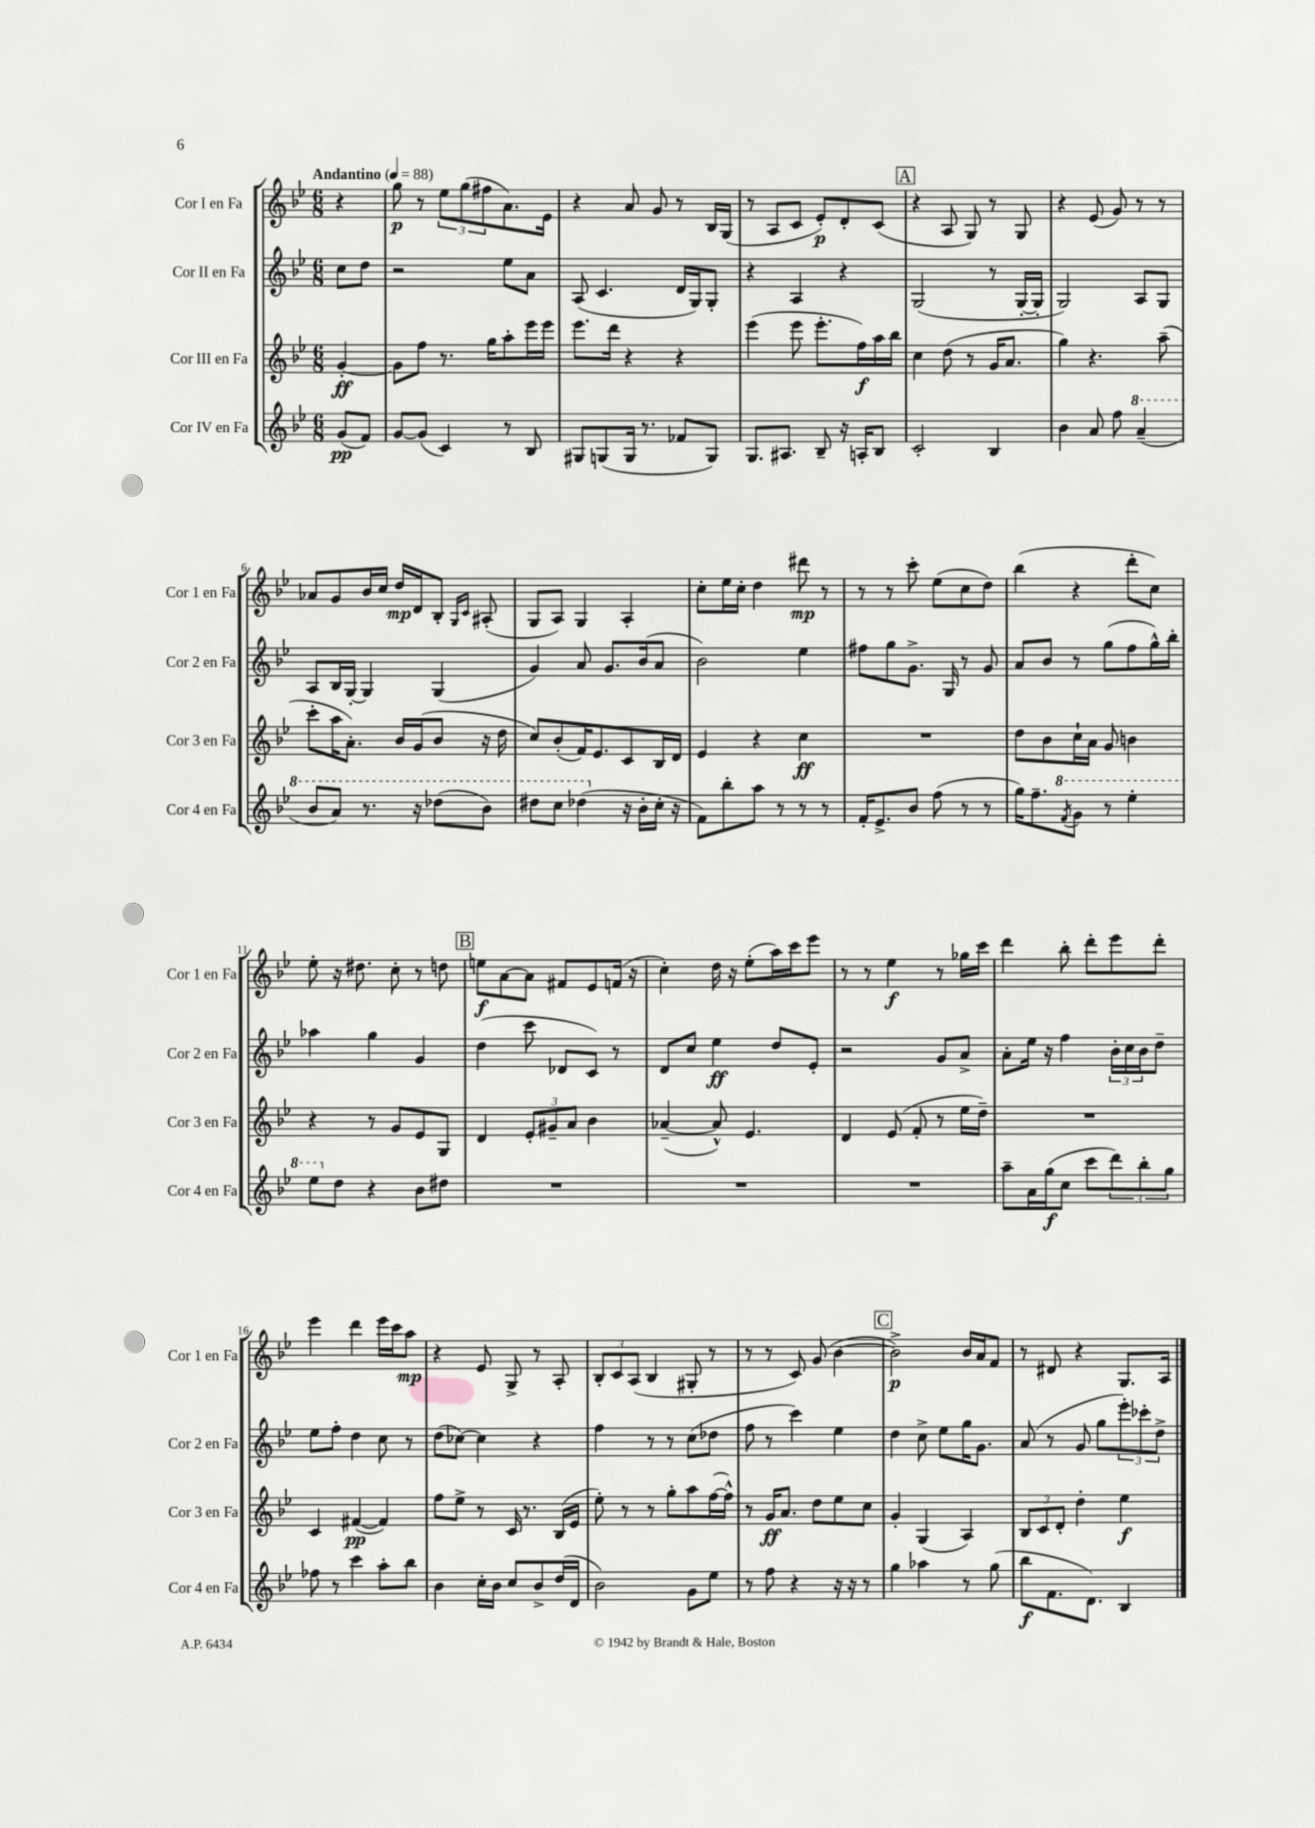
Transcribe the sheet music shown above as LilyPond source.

<<
\new StaffGroup <<
\new Staff = "s0" \with { instrumentName = "Cor I en Fa" shortInstrumentName = "Cor 1 en Fa" } {
    \clef treble \key bes \major \numericTimeSignature \time 6/8 \partial 4 \tempo "Andantino" 4 = 88
    r4 |
    g''8\p r8 \tuplet 3/2 { ees''8 g''8( fis''8 } a'8.) ees'16 |
    r4 a'8 g'8 r8 bes16 g16( |
    r8 a8 c'8 ees'8-.\p) d'8-. c'8( |
    \mark \markup { \box "A" } r4 a8 g8) r8 g8 |
    r4 ees'8( g'8) r8 r8 |
    aes'8 g'8 bes'16 c''16 d''16\mp d'16 bes8-. \grace { g16 c'16 } ais8-.( |
    g8 a8) g4 a4-. |
    c''8-. ees''16 c''16-. d''4 dis'''8\mp r8 |
    r8 r8 c'''8-. ees''8( c''8 d''8) |
    bes''4( r4 d'''8-. c''8) |
    ees''8-. r16 dis''8. c''8-. r8 d''8 |
    \mark \markup { \box "B" } e''8\f a'8~ a'8 fis'8 ees'8 f'16( r16 |
    c''4-.) d''16 r16 ees''8-.( a''16) c'''16 ees'''8 |
    r8 r8 ees''4\f r8 ges''16 c'''16 |
    d'''4 bes''8-. d'''8-. ees'''8 d'''8-. |
    ees'''4 d'''4 ees'''16 c'''16 a''8\mp |
    r4 ees'8 g8-> r8 a8-. |
    \tuplet 3/2 { bes8-. c'8 a8( } bes4 gis8-. r8 |
    r8 r8 c'8) g'8( bes'4~ |
    \mark \markup { \box "C" } bes'2->\p) bes'16 a'16 f'8 |
    r8 dis'8 r4 g8. a16 \bar "|." |
}
\new Staff = "s1" \with { instrumentName = "Cor II en Fa" shortInstrumentName = "Cor 2 en Fa" } {
    \clef treble \key bes \major \numericTimeSignature \time 6/8 \partial 4
    c''8 d''8 |
    r2 ees''8 a'8 |
    a8( c'4. d'16 g16) g8-. |
    r4 a4 r4 |
    \mark \markup { \box "A" } g2( r8 g16~-. g16-. |
    g2) a8 g8 |
    a8 bes16 g16~-. g4 g4( |
    g'4) a'8 g'8. bes'16( a'8 |
    bes'2) ees''4 |
    fis''8 g''8 g'8.-> g16 r8 g'8 |
    a'8 bes'8 r8 g''8( f''8 g''16-^) bes''16-. |
    aes''4 g''4 g'4 |
    \mark \markup { \box "B" } d''4( c'''8 des'8 c'8) r8 |
    d'8 c''8 ees''4\ff d''8 ees'8-. |
    r2 g'8 a'8-> |
    a'8-. ees''16 r16 f''4 \tuplet 3/2 { bes'16-. c''16 bes'16 } d''8-- |
    ees''8 f''8-. d''4 c''8 r8 |
    d''8( ces''8~) ces''4 r4 |
    f''4 r8 r8 c''8( des''8 |
    f''8 r8 c'''4) ees''4 |
    \mark \markup { \box "C" } d''4 c''8-> ees''8 g''16 g'8. |
    a'8( r8 g'8 g''8 \tuplet 3/2 { ees'''8-.) ces'''8-. d''8-> } \bar "|." |
}
\new Staff = "s2" \with { instrumentName = "Cor III en Fa" shortInstrumentName = "Cor 3 en Fa" } {
    \clef treble \key bes \major \numericTimeSignature \time 6/8 \partial 4
    g'4~-.\ff |
    g'8 f''8 r8. g''16 a''8-. ees'''16 ees'''16 |
    ees'''8. d'''16 r4 r4 |
    ees'''4( ees'''8 ees'''8.-. f''16\f) a''16 bes''16 |
    \mark \markup { \box "A" } c''4 d''8( r8 g'16 a'8. |
    g''4) r4. a''8--( |
    c'''8-. a''16 a'8.-.) bes'16 g'16( bes'8 r16 d''16 |
    c''8) bes'8-.( f'16) ees'8. c'8 bes16 d'16 |
    ees'4 r4 c''4\ff |
    R2. |
    d''8 bes'8 c''16-! a'16 g'8 b'4 |
    r4 r8 g'8 ees'8 g8 |
    \mark \markup { \box "B" } d'4 \tuplet 3/2 { ees'8-. gis'8-- a'8 } bes'4 |
    aes'4~--( aes'8-^) ees'4. |
    d'4 ees'8( f'8-. r8 ees''16 d''16--) |
    R2. |
    c'4 fis'4~\pp( fis'4) |
    f''8 ees''8-> r8 c'16 r8. bes16( ees'16 |
    ees''8-.) r8 r8 g''8-. a''8 f''16~( f''16-^) |
    r8 g'16\ff a'8. d''8 ees''8 c''8 |
    \mark \markup { \box "C" } g'4-. g4( a4) |
    \tuplet 3/2 { bes8 c'8 d'8-. } d''4-. ees''4\f \bar "|." |
}
\new Staff = "s3" \with { instrumentName = "Cor IV en Fa" shortInstrumentName = "Cor 4 en Fa" } {
    \clef treble \key bes \major \numericTimeSignature \time 6/8 \partial 4
    g'8\pp( f'8) |
    g'8~ g'8( c'4) r8 bes8 |
    gis8 g8( g16 r8. fes'8 g8) |
    g8. ais8. bes8-- r16 a16-. bes8 |
    \mark \markup { \box "A" } c'2-. bes4 |
    bes'4 a'8 f''8 \ottava #1 a''4--( |
    bes''8 a''8) r8. r16 des'''8( bes''8) |
    dis'''8 c'''8 des'''4( \ottava #0 r16 bes'16-. c''16-. r16 |
    f'8) bes''8-. a''8 r8 r8 r8 |
    f'16-. ees'8.-> bes'8 f''8( r8 r8 |
    g''16) f''8.-- \ottava #1 \acciaccatura { f''8 } g''8 r8 ees'''4-. |
    ees'''8 \ottava #0 d''8 r4 bes'8 dis''8 |
    \mark \markup { \box "B" } R2. |
    R2. |
    R2. |
    a''8-- a'16 g''16\f( c''8 c'''8 \tuplet 3/2 { d'''8) bes''8-. g''8 } |
    fes''8 r8 c'''4 a''8-. bes''8 |
    bes'4 c''16-. bes'16 c''8 bes'8-> d''16( d'16 |
    bes'2) g'8 ees''8 |
    r8 f''8 r4 r16 r16 r8 |
    \mark \markup { \box "C" } g''4 aes''4 r8 g''8( |
    bes''8\f f'8. d'8.) bes4 \bar "|." |
}
>>
>>
